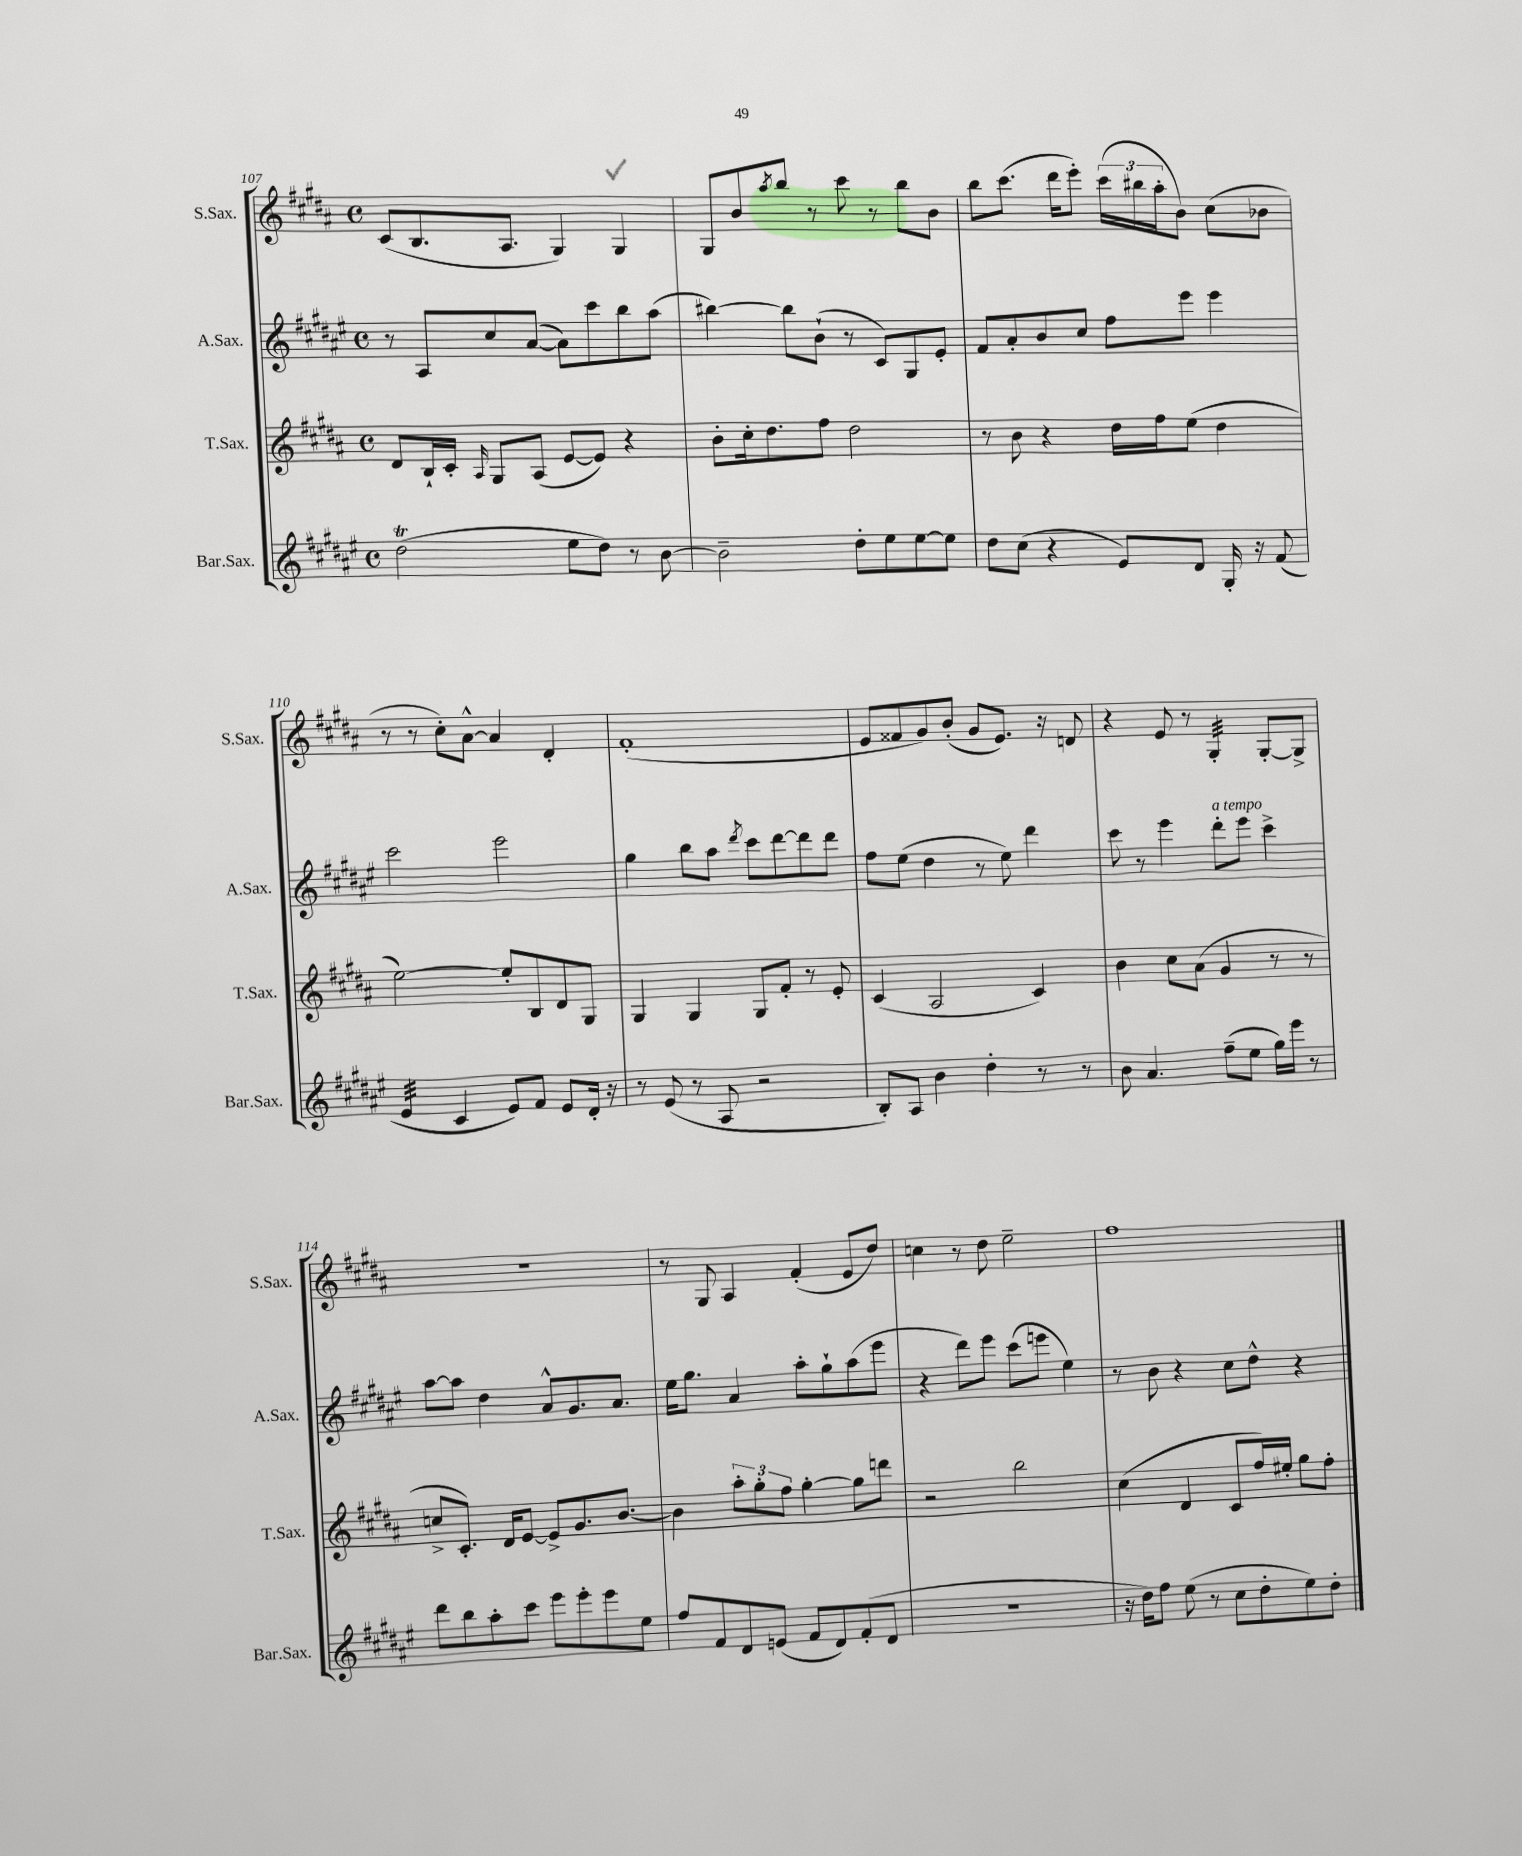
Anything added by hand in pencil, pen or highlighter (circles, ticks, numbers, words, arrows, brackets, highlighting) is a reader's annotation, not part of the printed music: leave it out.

**kern	**kern	**kern	**kern
*staff4	*staff3	*staff2	*staff1
*clefG2	*clefG2	*clefG2	*clefG2
*k[f#c#g#d#a#e#]	*k[f#c#g#d#a#]	*k[f#c#g#d#a#e#]	*k[f#c#g#d#a#]
*M4/4	*M4/4	*M4/4	*M4/4
*met(c)	*met(c)	*met(c)	*met(c)
(2dd#\	8d#/L	8r	(8c#/L
.	16B`/L	8A#/L	8.B/
.	16c#'/JJ	.	.
.	16qqA#/	.	.
.	8G#/L	8cc#/	.
.	.	.	8.A#/J
.	(8A#/J	([8a#/J	.
8ee#\L	[8e/L	8a#\]L)	4G#/)
8dd#\J)	8e/]J)	8ccc#\	.
8r	4r	8bb\	4G#/
[8b\	.	(8aa#\J	.
=	=	=	=
2b~\]	8b'\L	[4bb#\)	8G#/L
.	16cc#'\k	.	8b/
.	8.dd#\	.	.
.	.	.	8qaa#/
.	.	8bb#\]L	8bb/J
.	8ff#\J	(8b`\J	8r
8dd#'\L	2dd#\	8r	8ccc#\
8ee#\	.	8c#/L)	8r
[8ee#\	.	8G#/	8bb\L
8ee#\]J	.	8e#'/J	8b\J
=	=	=	=
8dd#\L	8r	8f#/L	8bb\L
(8cc#\J	8b\	8a#'/	(8.ccc#\J
4r	4r	8b/	.
.	.	.	16ddd#\LK
.	.	8cc#/J	8eee'\J)
8e#/L)	16dd#\LL	8ff#\L	(24ccc#\LL
.	.	.	24bb#\
.	16ff#\J	.	.
.	.	.	24aa#'\J
8d#/J	(8ee\J	8eee#\J	8b\J)
16G#'/	4dd#\	4eee#\	(8cc#\L
16r	.	.	.
(8f#/	.	.	8b-\J
=	=	=	=
4e#/	[2ee\)	2ccc#\	8r
.	.	.	8r
4c#/	.	.	8cc#'\L)
.	.	.	[8a#^^\J
8e#/L)	8ee'/]L	2eee#\	4a#/]
8f#/J	8B/	.	.
8e#/L	8d#/	.	4d#'/
16d#'/Jk	8G#/J	.	.
16r	.	.	.
=	=	=	=
8r	4G#/	4gg#\	(1f#'
(8e#/	.	.	.
8r	4G#/	8bb\L	.
8A#/	.	8aa#\J	.
.	.	8qddd#/	.
2r	8G#/L	8ccc#\L	.
.	8f#'/J	[8ddd#\	.
.	8r	8ddd#\]	.
.	8e'/	8ddd#\J	.
=	=	=	=
8B'/L)	(4c#/	8ff#\L	8e/L
8A#/J	.	(8ee#\J	8f##/
4b\	2A#/	4dd#\	8g#/)
.	.	.	(8b'/J
4dd#'\	.	8r	8g#/L
.	.	8ee#\)	8.e/J)
8r	4c#/)	4ddd#\	.
.	.	.	16r
8r	.	.	8d/
=	=	=	=
8b\	4b\	8ccc#\	4r
4.a#/	.	8r	.
.	8cc#\L	4eee#\	8e/
.	(8a#\J	.	8r
(8ff#~\L	4g#/	8ddd#'\L	4G#'/
8ee#\J	.	8eee#\J	.
16gg#\LL)	8r	4ccc#^\	[8G#'/L
16eee#\JJ	.	.	.
8r	8r	.	8G#^/]J
=	=	=	=
8ddd#\L	8cc^/L	[8aa#\L	1r
8bb\	8.c#'/J)	8aa#\]J	.
8aa#'\	.	4dd#\	.
.	16d#/LK	.	.
8ccc#\J	[8e/J	.	.
8eee#\L	8e^/]L	8a#^^/L	.
8eee#'\	8.g#/	8.g#/	.
8eee#\	.	.	.
.	[8.b/J	8.a#/J	.
8ee#\J	.	.	.
=	=	=	=
8ff#/L	4b\]	16ee#\LK	8r
.	.	8.gg#\J	.
8f#/	.	.	8G#/
8d#/	12aa#'\L	4a#/	4A#/
.	12gg#'\	.	.
(8e/J	.	.	.
.	12ff#\J	.	.
8f#/L	[4gg#'\	8aa#'\L	(4f#'/
8d#/)	.	8gg#`\	.
(8f#'/	8gg#\]L	(8aa#\	8e/L
8d#/J	8ddd\J	8eee#\J	8dd#/J)
=	=	=	=
1r	2r	4r	4cc\
.	.	8ddd#\L)	8r
.	.	8eee#\J	8dd#\
.	2bb\	(8ccc#\L	2ee~\
.	.	8eee\J	.
.	.	4ee#\)	.
=	=	=	=
16r	(4cc#\	8r	1ff#
16dd#\LK)	.	.	.
8ff#\J	.	8b\	.
(8ee#\	4d#/	4r	.
8r	.	.	.
8cc#\L	8c#/L	8cc#\L	.
8dd#'\	16ff#/L)	8dd#^^\J	.
.	16ee#'/JJ	.	.
8ee#\)	8gg#\L	4r	.
8dd#'\J	8ff#'\J	.	.
==	==	==	==
*-	*-	*-	*-
